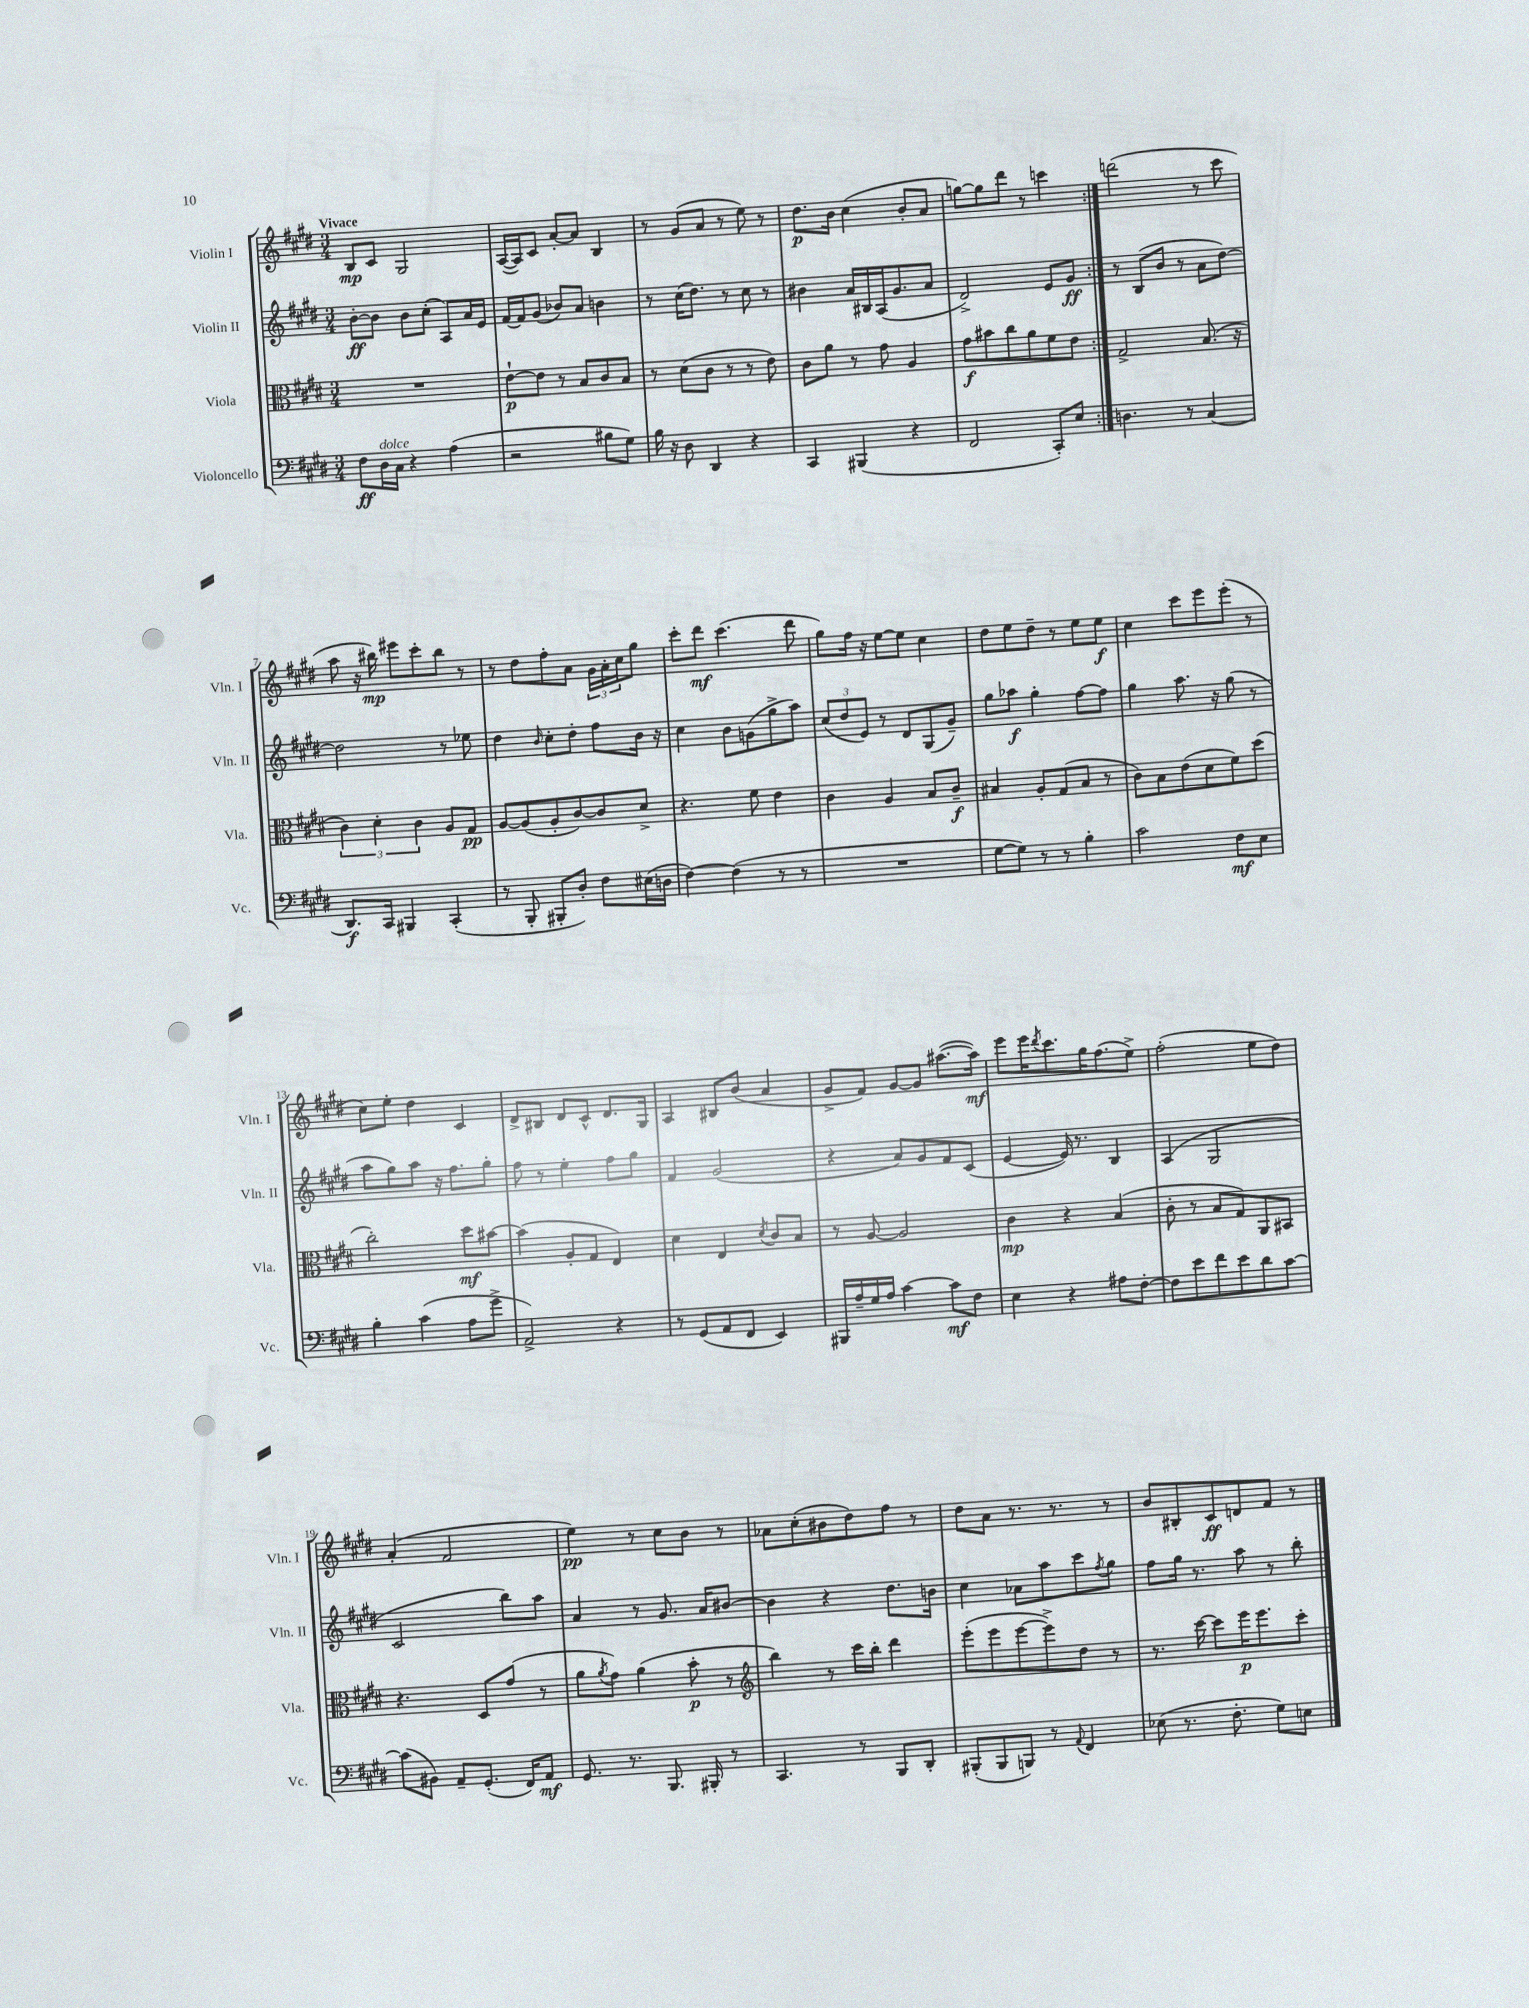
<<
\new StaffGroup <<
\new Staff = "s0" \with { instrumentName = "Violin I" shortInstrumentName = "Vln. I" } {
    \clef treble \key e \major \numericTimeSignature \time 3/4 \tempo "Vivace"
    \repeat volta 2 { b8\mp cis'8 gis2 |
    a16~( a16) cis'8 a'8~-. a'8 b4 |
    r8 gis'8( a'8 r8 e''8) r8 |
    dis''8.\p b'16 cis''4( b'8-. a'8 |
    g''8~) g''8 dis'''8 r8 c'''4 | }
    d'''2( r8 cis'''8 |
    a''8 r16 bis''16\mp) eis'''8 cis'''8-. bis''8 r8 |
    r8 dis''8 fis''8-. a'8 \tuplet 3/2 { gis'16 a'16-. cis''16 } gis''8 |
    cis'''8-. dis'''8\mf cis'''4.( dis'''8 |
    gis''8) fis''16 r16 e''8~ e''8 cis''4 |
    dis''8 e''8 dis''8-- r8 e''8 e''8\f |
    cis''4 cis'''8 e'''8 e'''8-.( r8 |
    cis''8) e''8-. dis''4 cis'4 |
    dis'8-> bis8 dis'8 cis'8-^ dis'8. gis16 |
    a4 bis8 b'8( a'4 |
    gis'8-> fis'8) gis'8~ gis'8 ais''8.~( ais''16\mf) |
    e'''8 e'''16 \acciaccatura { dis'''8 } cis'''8. gis''16 fis''8.( e''8->) |
    fis''2-.( e''8 dis''8) |
    a'4-.( fis'2 |
    e''4\pp) r8 cis''8 b'8 r8 |
    aes'8 cis''8-.( bis'8 dis''8) fis''8 r8 |
    dis''8 a'8 r8. r8. r8 |
    b'8 bis8-. cis'8\ff d'8 fis'8 r8 \bar "|." |
}
\new Staff = "s1" \with { instrumentName = "Violin II" shortInstrumentName = "Vln. II" } {
    \clef treble \key e \major \numericTimeSignature \time 3/4
    \repeat volta 2 { b'8~-.\ff b'8 b'8 cis''8-.( a8) a'16 e'16 |
    fis'16~ fis'16 gis'8( bes'8) a'8 b'4 |
    r8 cis''16( dis''8.) r8 cis''8 r8 |
    bis'4 a'16 bis16 a16( gis'8. a'8 |
    dis'2->) e'8 gis'8\ff | }
    r8 b8( b'8 r8 a'8 dis''8~) |
    dis''2 r8 ees''8 |
    dis''4 \grace { b'16 } cis''8-. dis''8-. fis''8 b'16 r16 |
    cis''4 b'8 g'8( gis''8-> a''8) |
    \tuplet 3/2 { cis''8( dis''8 e'8) } r8 dis'8 gis8( gis'8--) |
    gis''8 aes''8\f gis''4-. fis''8~ fis''8 |
    gis''4 a''8. r16 gis''8( r8 |
    a''8 gis''8) a''8 r16 fis''8. gis''8-. |
    fis''8 r8 e''4-. fis''8 gis''8 |
    fis'4 gis'2( |
    r4 a'8) gis'8 fis'8 cis'8( |
    e'4~ e'16) r8. b4 |
    a4( gis2 |
    cis'2 b''8) a''8 |
    a'4 r8 gis'8. a'16 bis'8~ |
    bis'4 r4 dis''8. b'16 |
    cis''4 aes'8 a''8 cis'''8 \acciaccatura { fis''8 } gis''8 |
    fis''8 gis''16 r8. a''8 r8 b''8-. \bar "|." |
}
\new Staff = "s2" \with { instrumentName = "Viola" shortInstrumentName = "Vla." } {
    \clef alto \key e \major \numericTimeSignature \time 3/4
    \repeat volta 2 { R2. |
    e'8~-!\p e'8 r8 b8 cis'8 b8 |
    r8 dis'8( cis'8 r8 r8 e'8) |
    cis'8 a'8 r8 gis'8 a4 |
    gis'8\f bis'8 cis''8 a'8 fis'8 e'8 | }
    gis2-> b8.( r16 |
    \tuplet 3/2 { cis'4) dis'4-. cis'4 } a8 gis8\pp |
    a8~ a8( a8-. cis'8~) cis'8 dis'8-> |
    r4. fis'8 e'4 |
    cis'4 a4 b8 cis'8--\f |
    bis4 a8-. gis8( bis8 r8 |
    cis'8) b8 e'8( dis'8 fis'8) dis''8( |
    cis''2-.) dis''8\mf bis'8~ |
    bis'4( a8-. gis8 e4) |
    dis'4 e4 \acciaccatura { dis'8 } cis'8 b8 |
    r8 a8~ a2 |
    cis'4\mp r4 b4( |
    cis'8-. r8 b8 gis8) a,8 bis,8 |
    r4. dis8 gis'8( r8 |
    a'8 \acciaccatura { a'8 } gis'8) a'4( b'8-.\p r8 |
    \clef treble b''4) r8 cis'''16 b''16-. dis'''4 |
    e'''8-.( e'''8 e'''8~ e'''8->) dis''8 r8 |
    r8. cis'''16~ cis'''8 e'''16\p e'''8. cis'''8-. \bar "|." |
}
\new Staff = "s3" \with { instrumentName = "Violoncello" shortInstrumentName = "Vc." } {
    \clef bass \key e \major \numericTimeSignature \time 3/4
    \repeat volta 2 { fis8\ff dis16^\markup { \italic "dolce" } cis16 r4 a4( |
    r2 bis8 gis8) |
    b16 r16 dis8 dis,4 r4 |
    cis,4 bis,,4( r4 |
    fis,2 cis,8-.) e8 | }
    d4. r8 cis4( |
    dis,8.\f) cis,16 bis,,4 cis,4-.( |
    r8 b,,8-. bis,,8-. dis8-.) fis8 eis16( d16 |
    fis4~) fis4( r8 r8 |
    R2. |
    gis8~ gis8) r8 r8 b4-. |
    cis'2 fis8\mf e8 |
    b4-. cis'4( a8 gis'8-> |
    a,2->) r4 |
    r8 gis,8( a,8 fis,8 e,4) |
    bis,,16 a16-- gis16 a16 cis'4~ cis'8\mf fis8 |
    e4 r4 ais8 fis8~-. |
    fis8 e'8 fis'8 e'8 dis'8 cis'8~ |
    cis'8( bis,8) a,8-- gis,8.-.( fis,16) a,8\mf |
    gis,8. r8. b,,8. bis,,16-. r8 |
    cis,4. r8 b,,8 dis,8-. |
    bis,,8-.( bis,,8 b,,8) r8 \appoggiatura { a,8 } fis,4 |
    ees8( r8. fis8.-. gis8) e8 \bar "|." |
}
>>
>>
